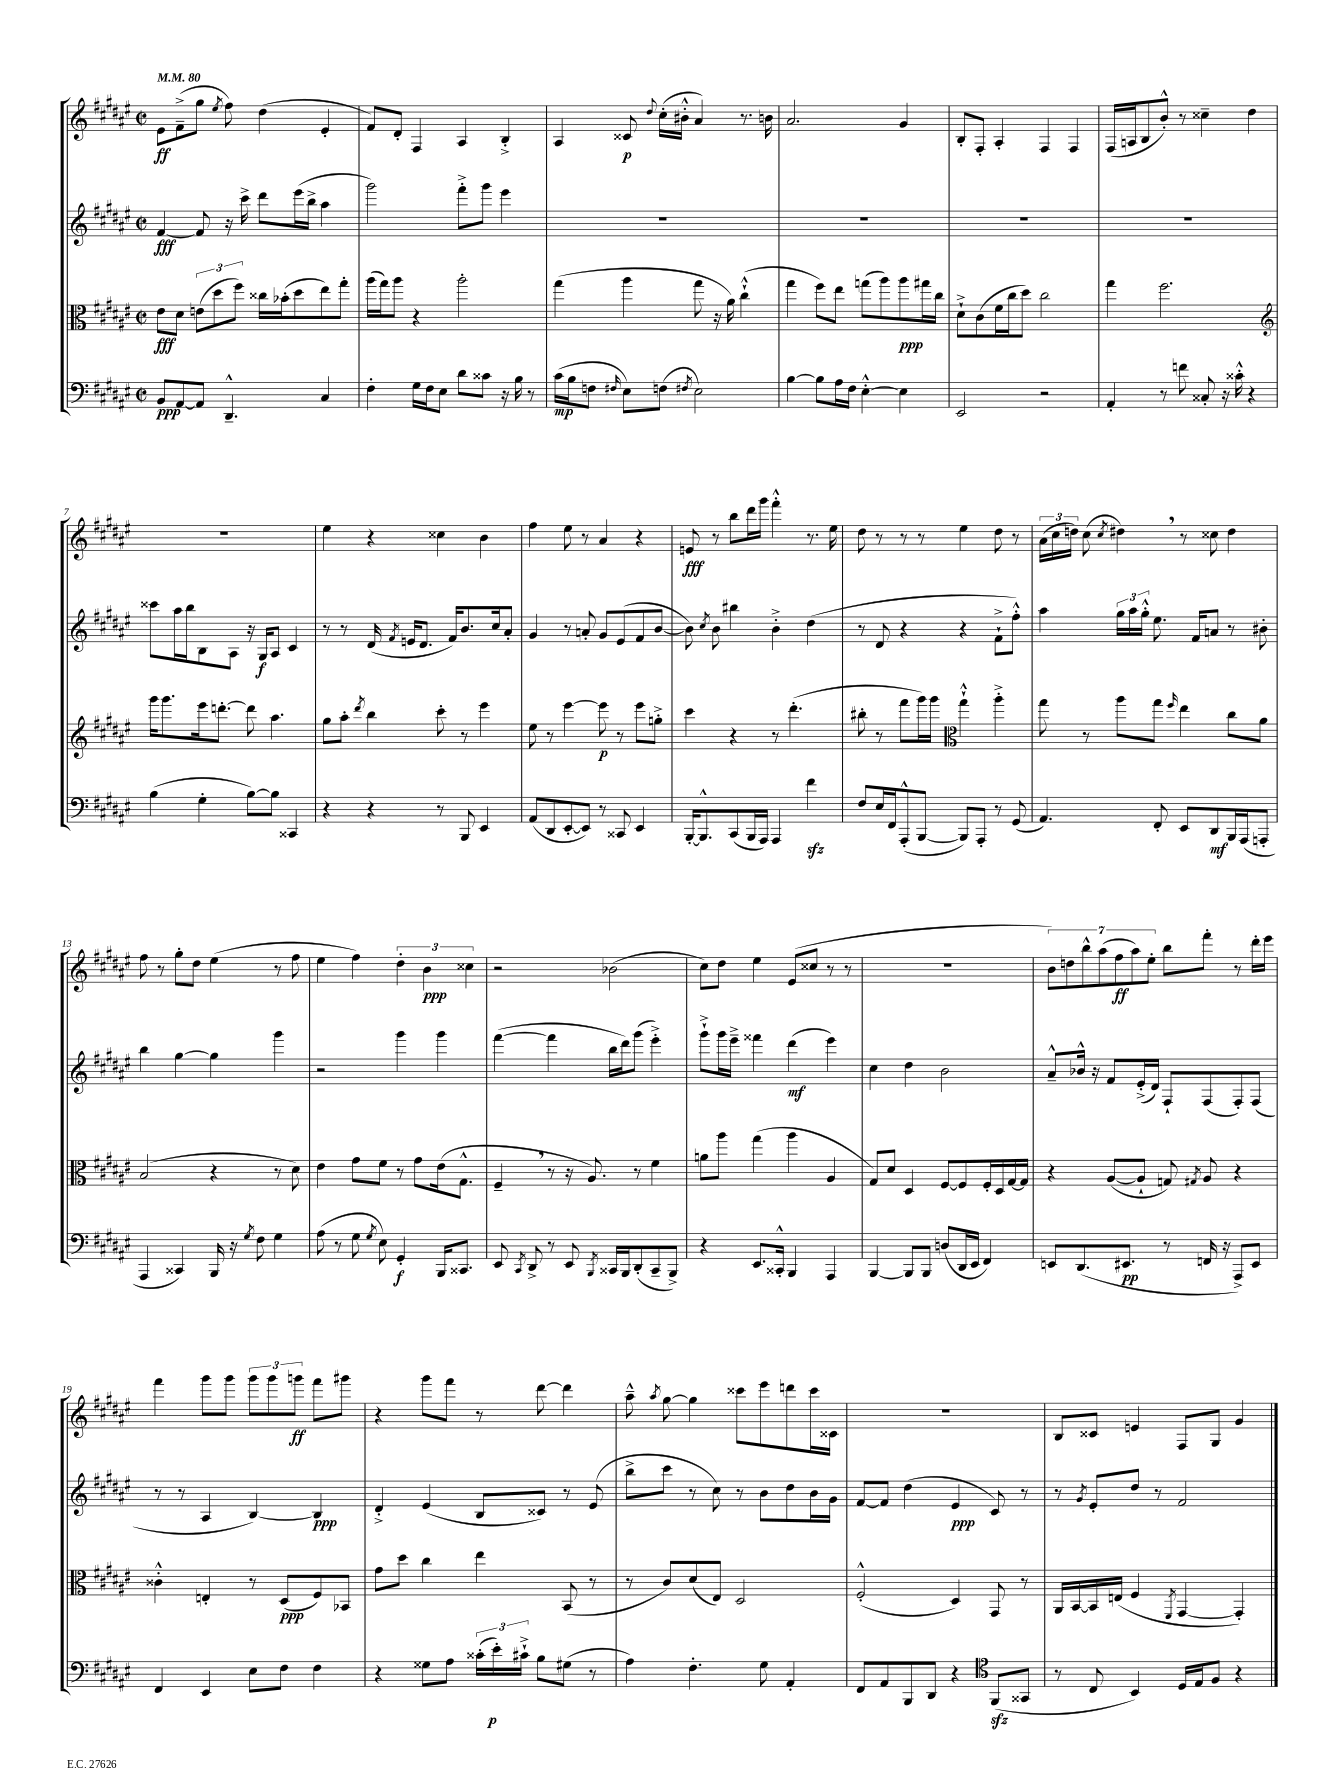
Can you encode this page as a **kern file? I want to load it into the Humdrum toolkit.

**kern	**kern	**kern	**kern
*staff4	*staff3	*staff2	*staff1
*clefF4	*clefC3	*clefG2	*clefG2
*k[f#c#g#d#a#e#]	*k[f#c#g#d#a#e#]	*k[f#c#g#d#a#e#]	*k[f#c#g#d#a#e#]
*M2/2	*M2/2	*M2/2	*M2/2
*met(c|)	*met(c|)	*met(c|)	*met(c|)
*MM80	*MM80	*MM80	*MM80
8BB	8e#	[4f#	8e#
[8AA#	8d#	.	(8f#~^
8AA#]	(12e	8f#]	8gg#
.	12dd#	.	.
.	.	.	8qee#
4.DD#~^^	.	16r	8ff#)
.	12ff#)	.	.
.	.	16ccc#^	.
.	16cc##	8ddd#	(4dd#
.	(16b-'	.	.
.	8dd#	(16eee#	.
.	.	16bb^	.
4C#	8ee#)	4aa#	4e#'
.	8gg#'	.	.
=	=	=	=
4F#'	(16aa#	2ggg#)	8f#)
.	16gg#)	.	.
.	8aa#	.	8d#'
16G#	4r	.	4F#
16F#	.	.	.
8E#	.	.	.
8d#	2aa#'	8fff#'^	4A#
8c##	.	8ggg#	.
16r	.	4eee#	4B'^
16B	.	.	.
8r	.	.	.
=	=	=	=
(16c#	(4gg#	1r	4A#
16B	.	.	.
8F	.	.	.
16qqF#	.	.	.
8E#)	4aa#	.	8c##
.	.	.	8qqdd#
(8F	.	.	(16cc#'
.	.	.	16b#'^^
8qF#	.	.	.
2E#)	8gg#	.	4a#)
.	16r	.	.
.	16a#)	.	.
.	(4cc#`^^	.	8.r
.	.	.	16b
=	=	=	=
[4B	4gg#	1r	2.a#
8B]	8ff#)	.	.
16A#	8ee#	.	.
16F#	.	.	.
[4E#'^^	(8gg	.	.
.	8aa#)	.	.
4E#]	8aa#	.	4g#
.	16gg#	.	.
.	16cc#	.	.
=	=	=	=
2EE#	8d#`^	1r	8B'
.	(8c#	.	8F#'
.	16f#	.	4A#'
.	16cc#	.	.
.	8dd#)	.	.
2r	2cc#	.	4F#
.	.	.	4F#
=	=	=	=
4AA#'	4gg#	1r	(16F#
.	.	.	16A
.	.	.	8B
8r	2.ff#	.	8b'^^)
8f	.	.	8r
8C##'	.	.	4cc##~
16r	.	.	.
16c##'^^	.	.	.
4r	.	.	4dd#
=	=	=	=
*	*clefG2	*	*
(4B	16ggg#	8ccc##	1r
.	8.ggg#	.	.
.	.	16aa#	.
.	.	16bb	.
4G#'	16eee#	8B	.
.	[8.ddd'	.	.
.	.	8A#	.
[8B)	8ddd]	16r	.
.	.	16G#	.
8B]	4.aa#	8A#	.
4CC##	.	4c#	.
=	=	=	=
4r	8gg#	8r	4ee#
.	8aa#'	8r	.
.	8qddd#	.	.
4r	4bb	(16d#	4r
.	.	8qf#	.
.	.	16e	.
.	.	8.d#	.
8r	8ccc#'	.	4cc##
.	.	16f#)	.
8BBB	8r	8.b	.
4EE#	4eee#	.	4b
.	.	16cc#	.
.	.	8a#'	.
=	=	=	=
(8AA#	8ee#	4g#	4ff#
8DD#	8r	.	.
[8EE#'	[4eee#	8r	8ee#
8EE#])	.	8a'	8r
8r	8eee#]	8g#	4a#
8CC##	8r	(8e#	.
4EE#	8eee#	8f#	4r
.	8gg'^	[8b	.
=	=	=	=
[16BBB'	4ccc#	8b])	8e
8.BBB^^]	.	.	.
.	.	8qcc#	.
.	.	8b	8r
(8CC#	4r	4bb#	8bb
16BBB	.	.	16ddd#
16AAA#)	.	.	16ggg#
4AAA#	8r	4b'^	4fff#'^^
.	(4.ddd#'	.	.
4f#	.	(4dd#	8.r
.	.	.	16ee#
=	=	=	=
8F#	8bb#'	8r	8dd#
16E#	8r	8d#	8r
16FF#	.	.	.
(8AAA#'^^	8fff#	4r	8r
[8BBB	16ggg#)	.	8r
.	16ggg#	.	.
*	*clefC3	*	*
8BBB])	4gg#`^^	4r	4ee#
8AAA#'	.	.	.
8r	4aa#'^	8f#`^	8dd#
(8GG#	.	8ff#'^^)	8r
=	=	=	=
4.AA#)	8gg#	4aa#	(24a#
.	.	.	24cc#
.	.	.	24dd)
.	8r	.	(8cc#
.	.	.	8qcc#
.	8aa#	24gg#	4dd#)
.	.	24aa#	.
.	.	24gg#'^^	.
8FF#'	8gg#	8.ee#	.
.	16qqff#	.	.
8EE#	4ee#	.	8r
.	.	16f#	.
8DD#	.	8a	8cc##
16BBB	8cc#	8r	4dd#
(16AAA#	.	.	.
8AAA'	8a#	8b#'	.
=	=	=	=
4AAA#	(2B	4bb	8ff#
.	.	.	8r
4CC##)	.	[4gg#	8gg#'
.	.	.	8dd#
16BBB	4r	4gg#]	(4ee#
16r	.	.	.
8qG#	.	.	.
8F#	.	.	.
4G#	8r	4ggg#	8r
.	8d#)	.	8ff#
=	=	=	=
(8A#	4e#	2r	4ee#
8r	.	.	.
8G#	8g#	.	4ff#)
8qG#	.	.	.
8E#)	8f#	.	.
4GG#'	8r	4ggg#	6dd#'
.	8g#	.	.
.	.	.	6b
16BBB	(16e#	4ggg#	.
8.CC##	8.G#^^	.	.
.	.	.	6cc##
=	=	=	=
8EE#	4F#~	([4fff#	2r
8qCC#	.	.	.
8DD#^	.	.	.
8r	8r	4fff#]	.
8EE#	16r	.	.
.	8.A#)	.	.
8qBBB	.	.	.
16CC##	.	16bb	(2b-
16BBB	.	16ddd#)	.
(8DD#'	8r	(8ggg#	.
8CC##~	4f#	4eee#'^)	.
8BBB^)	.	.	.
=	=	=	=
4r	8a	8ggg#`^	8cc#)
.	8aa#	16ggg#	8dd#
.	.	16eee#~^	.
8.EE#	(4gg#	4fff##	4ee#
16CC##'^^	.	.	.
4BBB	4aa#	(4ddd#	(8e#
.	.	.	8cc##
4AAA#	4A#	4eee#)	8r
.	.	.	8r
=	=	=	=
[4BBB	8G#)	4cc#	1r
.	8d#	.	.
8BBB]	4D#	4dd#	.
8BBB	.	.	.
(8D	[8F#	2b	.
16DD#	8F#]	.	.
16EE#	.	.	.
4FF#)	16F#'	.	.
.	16D#	.	.
.	[16G#	.	.
.	16G#]	.	.
=	=	=	=
8EE	4r	8a#~^^	14b)
.	.	.	14dd
(8.DD#	.	16b-^^	.
.	.	.	14bb^^
.	.	16r	.
.	.	.	(14aa#
.	([8A#	8f#	.
.	.	.	14ff#
8.EE#	.	.	.
.	.	.	14aa#)
.	8A#`]	(16e#'^	.
.	.	.	14ee#'
.	.	16d#)	.
8r	8G)	8F#`	8bb
.	8qG#	.	.
16FF	8A#	(8F#	8fff#'
16r	.	.	.
8AAA#^)	4r	8F#')	8r
8EE#	.	(8F#	16ddd#'
.	.	.	16eee#
=	=	=	=
4FF#	4c##'^^	8r	4fff#
.	.	8r	.
4EE#	4E'	4A#	8ggg#
.	.	.	8ggg#
8E#	8r	[4B)	12ggg#
.	.	.	12ggg#
8F#	(8D#	.	.
.	.	.	12ggg
4F#	8F#)	4B]	8fff#
.	8BB-	.	8ggg#
=	=	=	=
4r	8g#	4d#'^	4r
.	8dd#	.	.
8G##	4cc#	(4e#	8ggg#
8A#	.	.	8fff#
(24c##'	4ee#	8B	8r
24e#')	.	.	.
24c#`^	.	.	.
8B	.	8c##)	[8ddd#
(8G#	(8BB	8r	4ddd#]
8r	8r	(8e#	.
=	=	=	=
4A#)	8r	8bb^	8aa#~^^
.	.	.	8qaa#
.	8c#)	8ccc#	[8gg#
4.F#'	(8d#	8r	4gg#]
.	8E#)	8cc#)	.
.	2D#	8r	8ccc##
8G#	.	8b	8eee#
4AA#'	.	8dd#	8ddd
.	.	16b	16ccc##
.	.	16g#	16c##
=	=	=	=
8FF#	(2F#'^^	[8f#	1r
8AA#	.	8f#]	.
8BBB	.	(4dd#	.
8DD#	.	.	.
4r	4D#)	4e#	.
*clefC4	*	*	*
(8FF#	8GG#	8c#)	.
8GG##	8r	8r	.
=	=	=	=
8r	16AA#	8r	8B
.	[16BB	.	.
.	.	8qg#	.
8C#	16BB]	8e#'	8c##
.	(16E	.	.
4BB)	4F#	8dd#	4e
.	.	8r	.
.	8qFF#	.	.
16D#	[4GG#	2f#	8F#
16E#	.	.	.
8F#	.	.	8G#
4r	4GG#'])	.	4g#
==	==	==	==
*-	*-	*-	*-
